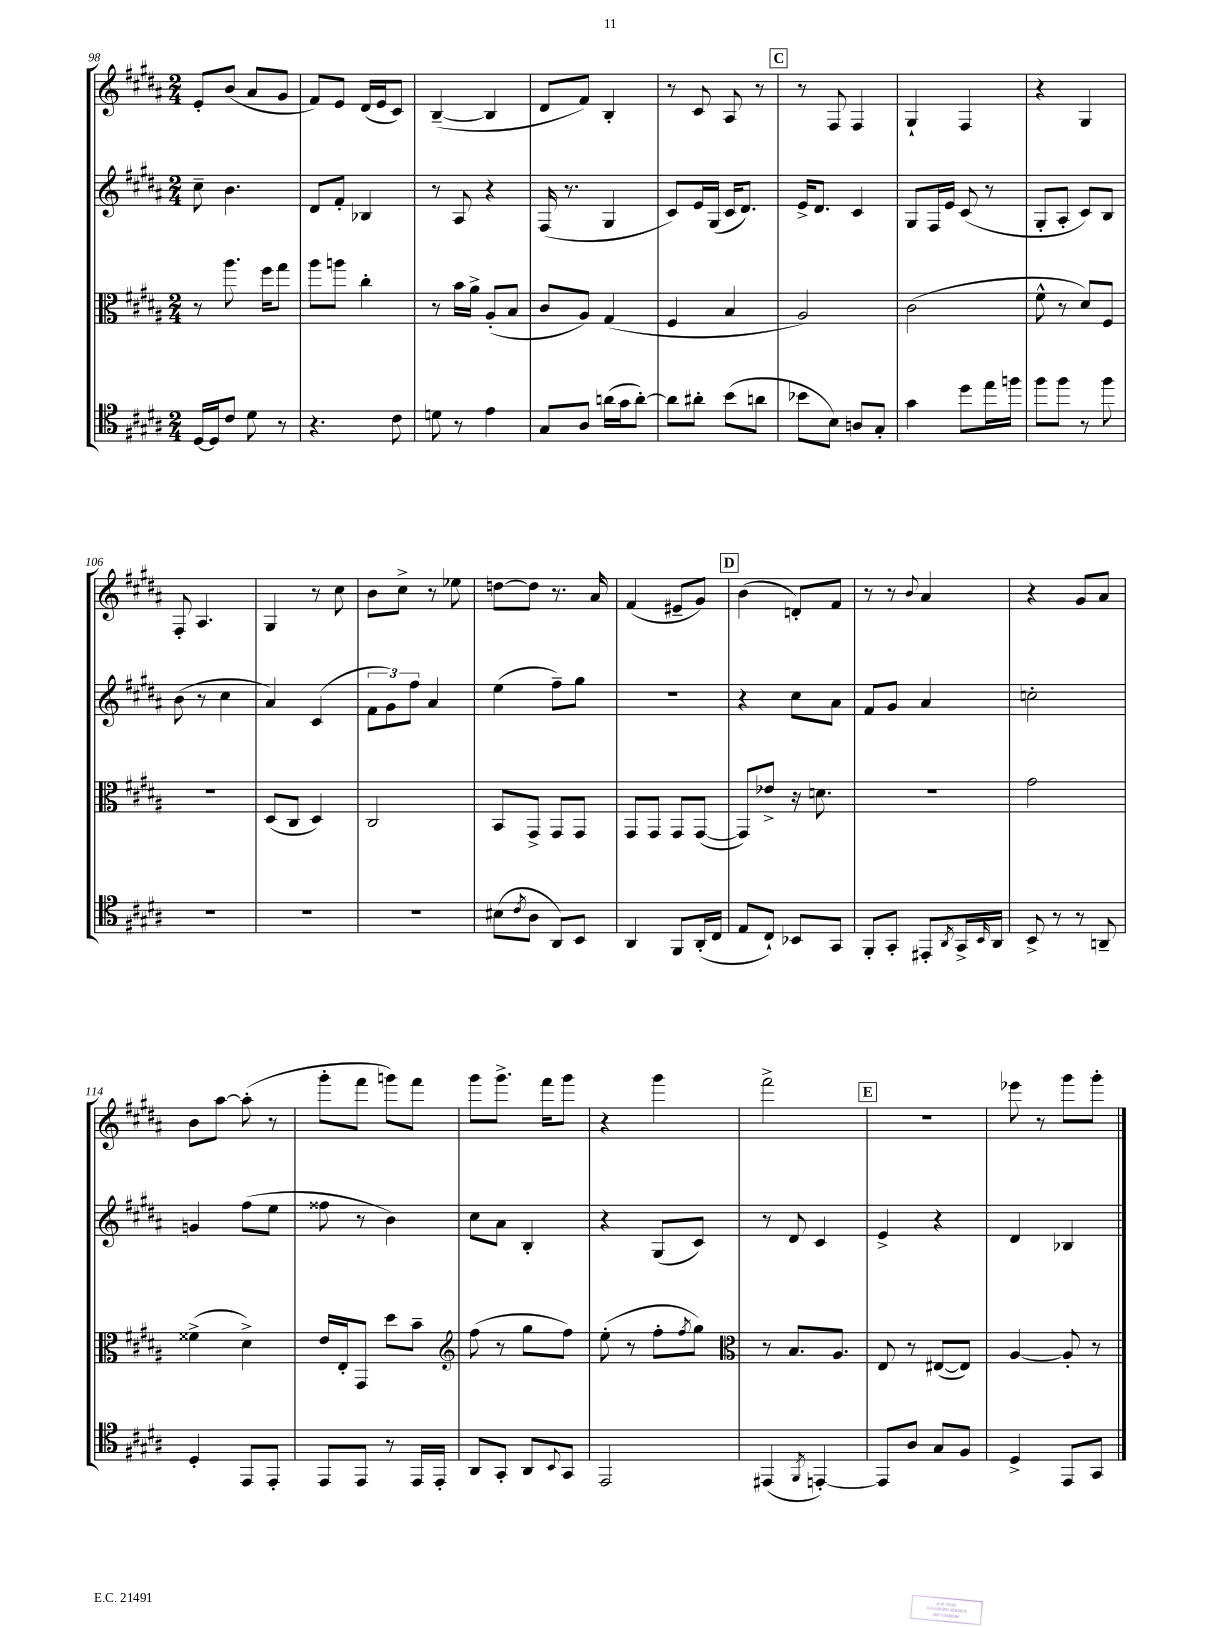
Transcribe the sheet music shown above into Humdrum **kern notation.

**kern	**kern	**kern	**kern
*staff4	*staff3	*staff2	*staff1
*clefC4	*clefC3	*clefG2	*clefG2
*k[f#c#g#d#a#]	*k[f#c#g#d#a#]	*k[f#c#g#d#a#]	*k[f#c#g#d#a#]
*M2/4	*M2/4	*M2/4	*M2/4
[16D#/LL	8r	8cc#~\	8e'/L
16D#/]J	.	.	.
8c#/J	8.aa#\	4.b\	(8b/J
8d#\	.	.	8a#/L
.	16ff#\LK	.	.
8r	8gg#\J	.	8g#/J
=	=	=	=
4.r	8aa#\L	8d#/L	8f#/L)
.	8aa\J	8f#'/J	8e/J
.	4cc#'\	4B-/	(16d#/LL
.	.	.	16e/J
8c#\	.	.	8c#/J)
=	=	=	=
8d\	8r	8r	([4B~/
8r	16b\LL	8A#/	.
.	16a#^\JJ	.	.
4e\	(8A#'/L	4r	4B/]
.	8B/J	.	.
=	=	=	=
8G#/L	8c#/L	(16F#/	8d#/L
.	.	8.r	.
8A#/J	8A#/J)	.	8f#/J)
(16a\LL	(4G#/	4G#/	4B'/
16g#\J	.	.	.
[8a'\J)	.	.	.
=	=	=	=
8a\]L	4F#/	8c#/L)	8r
8a#'\J	.	16e/L	8c#/
.	.	(16G#/JJ	.
(8b\L	4B/	16c#/LK	8A#/
.	.	8.d#/J)	.
8a\J	.	.	8r
=	=	=	=
8b-\L	2A#/)	16e^/LK	8r
.	.	8.d#/J	.
8B\J)	.	.	8F#/
8A/L	.	4c#/	4F#/
8G#'/J	.	.	.
=	=	=	=
4g#\	(2c#\	8G#/L	4G#`/
.	.	16F#/L	.
.	.	16e/JJ	.
8dd#\L	.	(8c#/	4F#/
16ee\L	.	8r	.
16ff\JJ	.	.	.
=	=	=	=
8ff#\L	8f#^^\	8G#'/L	4r
8ff#\J	8r	8A#'/J	.
8r	8d#/L)	8c#/L)	4G#/
8ff#\	8F#/J	8B/J	.
=	=	=	=
2r	2r	(8b\	8F#'/
.	.	8r	4.A#/
.	.	4cc#\	.
=	=	=	=
2r	(8D#/L	4a#/)	4G#/
.	8C#/J	.	.
.	4D#/)	(4c#/	8r
.	.	.	8cc#\
=	=	=	=
2r	2C#/	12f#\L	8b\L
.	.	12g#\)	.
.	.	.	8cc#^\J
.	.	12ff#\J	.
.	.	4a#/	8r
.	.	.	8ee-\
=	=	=	=
(8B#\L	8BB/L	(4ee\	[8dd\L
8qc#/	.	.	.
8A#\J	8GG#^/J	.	8dd\]J
8AA#/L)	8GG#/L	8ff#~\L)	8.r
8BB/J	8GG#/J	8gg#\J	.
.	.	.	16a#/
=	=	=	=
4AA#/	8GG#/L	2r	(4f#/
.	8GG#/J	.	.
8FF#/L	8GG#/L	.	8e#~/L
(16AA#'/L	([8GG#/J	.	8g#/J)
16C#/JJ	.	.	.
=	=	=	=
8E/L	8GG#/]L)	4r	(4b\
8C#`/J)	8e-^/J	.	.
8BB-/L	16r	8cc#\L	8d'/L)
.	8.d\	.	.
8GG#/J	.	8a#\J	8f#/J
=	=	=	=
8FF#'/L	2r	8f#/L	8r
8GG#'/J	.	8g#/J	8r
.	.	.	8qqb/
8EE#'/L	.	4a#/	4a#/
8qAA#/	.	.	.
16GG#^/L	.	.	.
16qqBB/	.	.	.
16AA#/JJ	.	.	.
=	=	=	=
8BB^/	2g#\	2cc'\	4r
8r	.	.	.
8r	.	.	8g#/L
8AA~/	.	.	8a#/J
=	=	=	=
4D#'/	(4f##^\	4g/	8b\L
.	.	.	[8aa#\J
8EE/L	4d#^\)	(8ff#\L	(8aa#'\]
8EE'/J	.	8ee\J	8r
=	=	=	=
8EE/L	16e/LL	8ff##\	8ggg#'\L
.	16E'/J	.	.
8EE/J	8GG#/J	8r	8fff#\J
8r	8dd#\L	4b\)	8ggg\L)
16EE/LL	8b~\J	.	8fff#\J
16EE'/JJ	.	.	.
=	=	=	=
*	*clefG2	*	*
8AA#/L	(8ff#\	8cc#\L	8ggg#\L
8GG#'/J	8r	8a#\J	8.ggg#^\J
8AA#/L	8gg#\L	4B'/	.
.	.	.	16fff#\LK
8qqBB/	.	.	.
8GG#/J	8ff#\J)	.	8ggg#\J
=	=	=	=
2EE/	(8ee'\	4r	4r
.	8r	.	.
.	8ff#'\L	(8G#/L	4ggg#\
.	8qff#/	.	.
.	8gg#\J)	8c#/J)	.
=	=	=	=
*	*clefC3	*	*
(4EE#/	8r	8r	2fff#^\
.	8.B/L	8d#/	.
8qFF#/	.	.	.
[4EE'/)	.	4c#/	.
.	8.A#/J	.	.
=	=	=	=
8EE/]L	8E/	4e^/	2r
8A#/J	8r	.	.
8G#/L	([8E#/L	4r	.
8F#/J	8E#/]J)	.	.
=	=	=	=
4D#^/	[4A#/	4d#/	8eee-\
.	.	.	8r
8EE/L	8A#'/]	4B-/	8ggg#\L
8GG#/J	8r	.	8ggg#'\J
==	==	==	==
*-	*-	*-	*-
